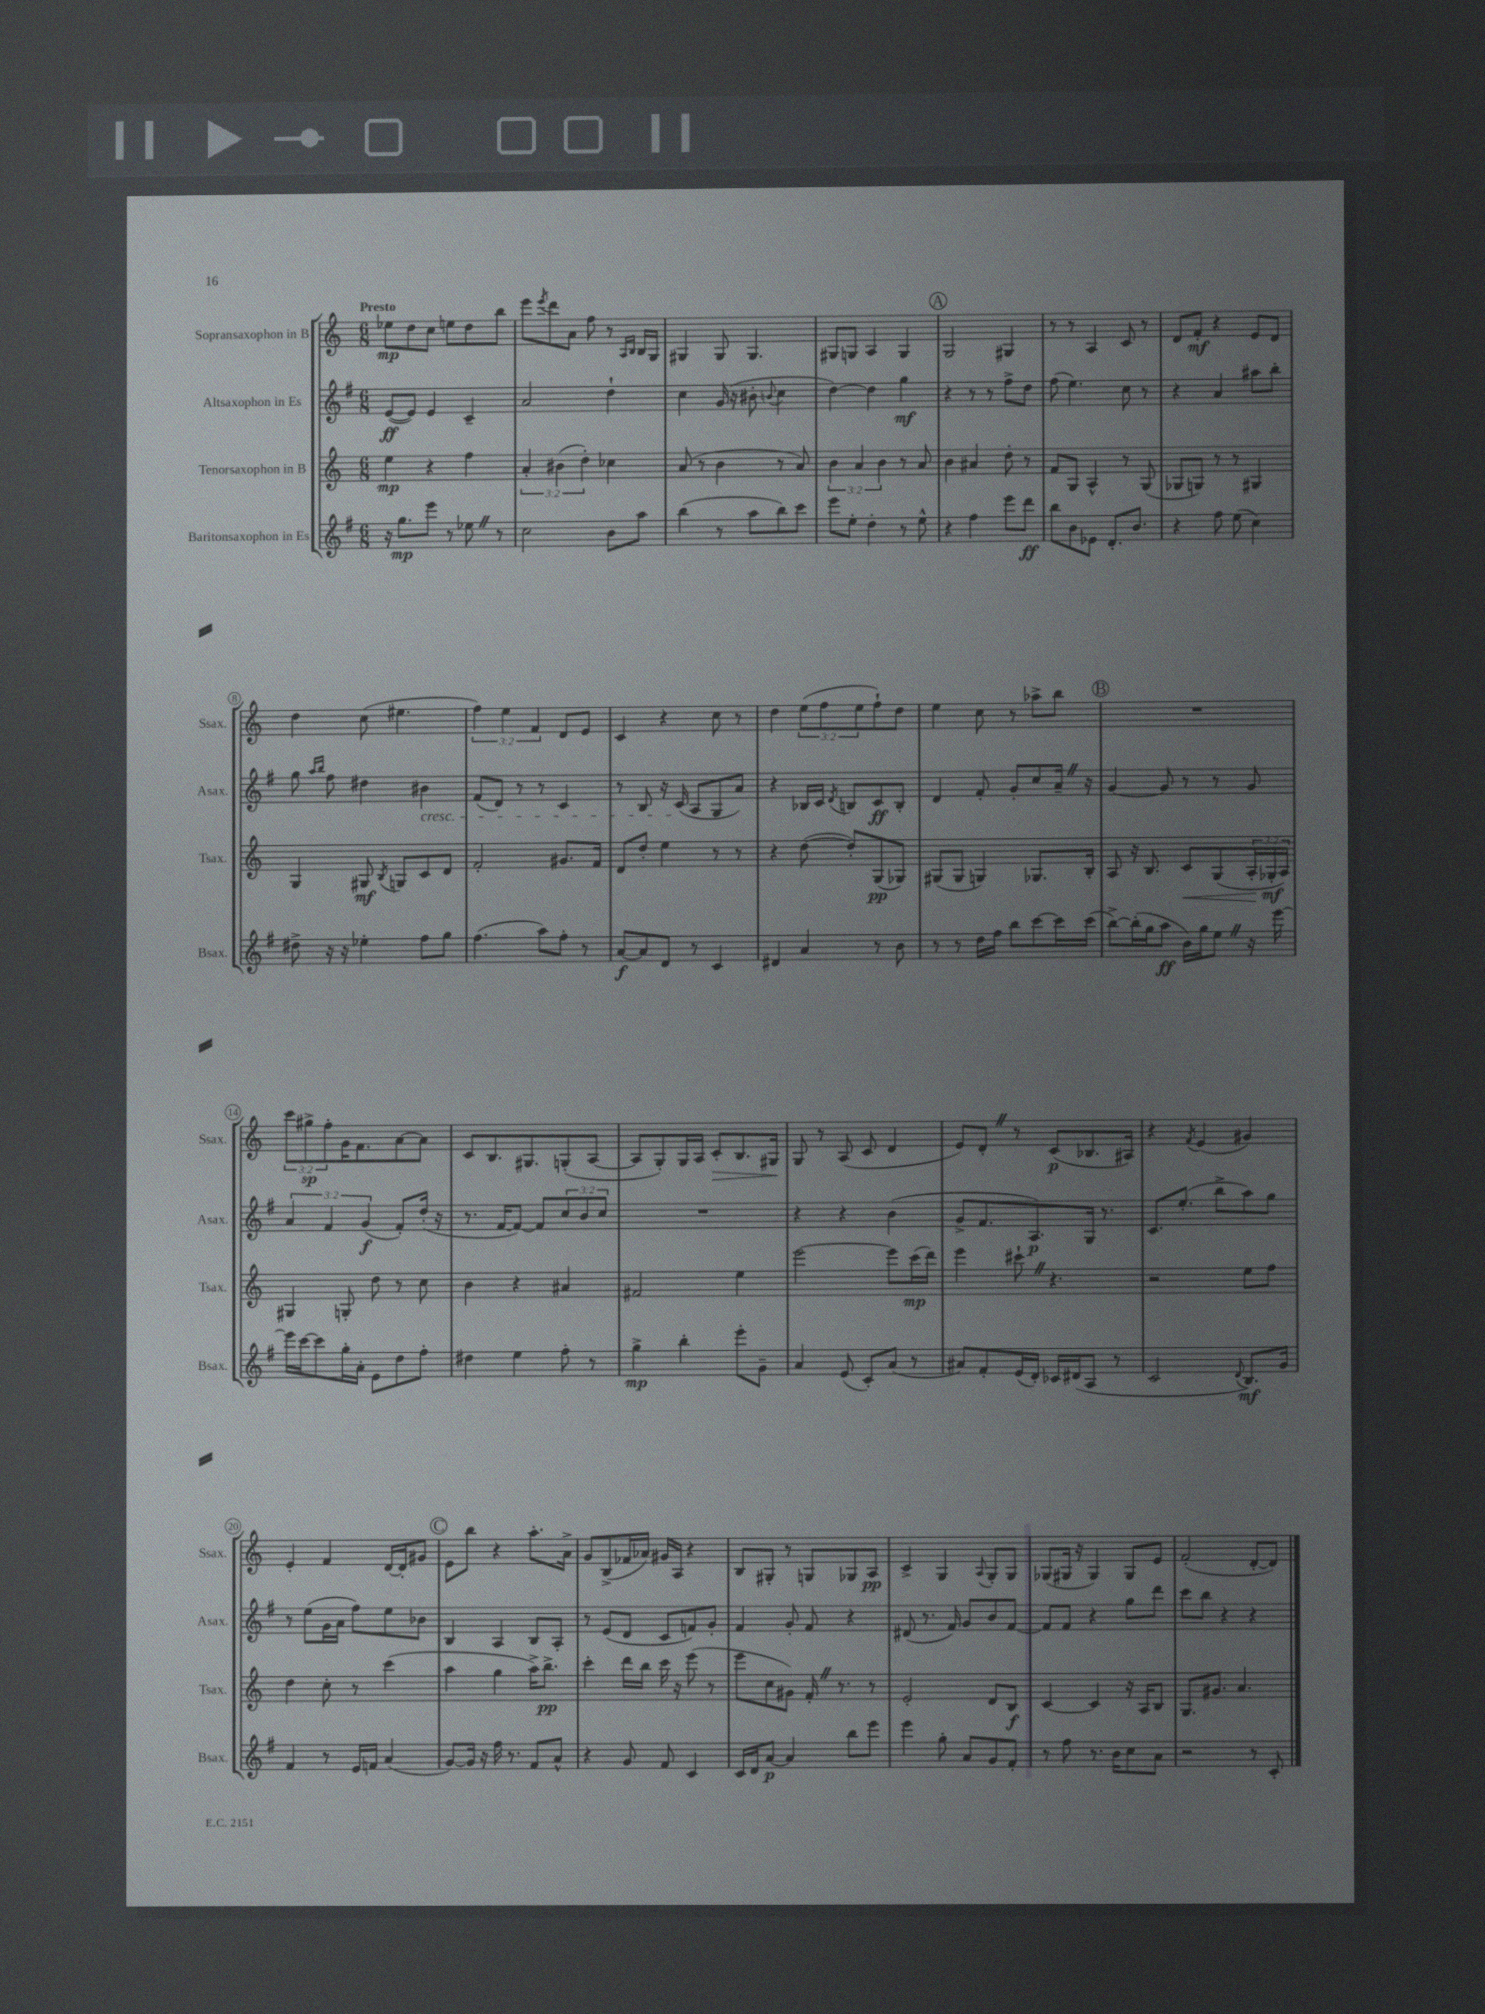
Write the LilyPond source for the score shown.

<<
\new StaffGroup <<
\new Staff = "s0" \with { instrumentName = "Sopransaxophon in B" shortInstrumentName = "Ssax." } {
    \clef treble \key c \major \numericTimeSignature \time 6/8 \override Staff.TupletNumber.text = #tuplet-number::calc-fraction-text \tempo "Presto"
    ees''8\mp d''8 c''8 e''8 d''8 b''8 |
    e'''8 \acciaccatura { e'''8 } d'''8 a'8 f''8 r8 \grace { a16 b16 } b16 g16 |
    gis4 gis8 gis4. |
    gis8 g8 a4 g4 |
    \mark \markup { \circle "A" } g2 gis4 |
    r8 r8 a4 c'8 r8 |
    d'8 f'8-.\mf r4 e'8 d'8 |
    d''4 c''8( eis''4. |
    \tuplet 3/2 { f''4) e''4 f'4 } d'8 e'8 |
    c'4 r4 c''8 r8 |
    d''4 \tuplet 3/2 { e''8( f''8 e''8 } f''8-!) d''8 |
    e''4 c''8 r8 aes''8-> b''8 |
    \mark \markup { \circle "B" } R2. |
    \tuplet 3/2 { c'''8 gis''8->\sp f''8-. } g'16 f'8. a'8~ a'8 |
    c'8 b8. gis8. g8-.( a8~ |
    a8 g8-.) g16 a16 c'8-.\> b8. gis16\! |
    g8 r8 a8( c'8 d'4 |
    e'8) d'8-. \once \override BreathingSign.text = \markup { \musicglyph "scripts.caesura.straight" } \breathe r8 c'8\p( bes8. ais16) |
    r4 \acciaccatura { f'8 } e'4( gis'4) |
    e'4-. f'4 d'16~ d'16-. gis'8 |
    \mark \markup { \circle "C" } e'8 b''8 r4 a''8.-. a'16-> |
    g'8 b8->( fes'16 aes'16) gis'16 a16 r4 |
    b8 gis8-. r8 g8 ges8 a8\pp |
    c'4-> g4 \appoggiatura { a8 } g8-. g8 |
    ges8( gis16 r16 gis4) gis8 e'8 |
    f'2-.( d'8~-. d'8) \bar "|." |
}
\new Staff = "s1" \with { instrumentName = "Altsaxophon in Es" shortInstrumentName = "Asax." } {
    \clef treble \key g \major \numericTimeSignature \time 6/8 \override Staff.TupletNumber.text = #tuplet-number::calc-fraction-text
    e'8~\ff( e'8) e'4 c'4-- |
    a'2 d''4-! |
    c''4 g'16( r16 bis'8-. \appoggiatura { b'8 } c''4 |
    d''4~) d''4 g''4\mf |
    \mark \markup { \circle "A" } r4 r8 r8 fis''8-> d''8 |
    fis''8( e''4.) c''8 r8 |
    r4 a'4 ais''8 b''8-. |
    g''8 \grace { a''16 b''16 } fis''8 dis''4 bis'4\cresc |
    fis'8( d'8) r8 r8 c'4 |
    r8 b8 r16 c'16\!( a8 g8 a'8) |
    r4 bes16 c'16 \acciaccatura { d'8 } b8 c'8\ff b8-. |
    d'4 fis'8-. g'8-. c''8 a'16-- \once \override BreathingSign.text = \markup { \musicglyph "scripts.caesura.straight" } \breathe r16 |
    \mark \markup { \circle "B" } g'4~ g'8 r8 r8 g'8 |
    \tuplet 3/2 { a'4 fis'4 g'4\f( } fis'8-.) d''16-.( r16 |
    r8. fis'16~ fis'8~) fis'8 \tuplet 3/2 { c''8 b'8 c''8 } |
    R2. |
    r4 r4 b'4( |
    g'8-> fis'8. a8.\p) g16 r8. |
    c'8. e''8.-.( b''8-> a''8) g''8 |
    r8 e''8( g'16 a'16 fis''8) e''8 bes'8 |
    \mark \markup { \circle "C" } b4 a4 b8 a8-. |
    r8 e'8( d'8 c'8 f'8) g'8-. |
    fis'4 g'8-. fis'8 r4 |
    dis'8( r8. fis'16) g'8 b'8 fis'8~ |
    fis'8 fis'8 r4 g''8 d'''8 |
    c'''8 b''8 r4 r4 \bar "|." |
}
\new Staff = "s2" \with { instrumentName = "Tenorsaxophon in B" shortInstrumentName = "Tsax." } {
    \clef treble \key c \major \numericTimeSignature \time 6/8 \override Staff.TupletNumber.text = #tuplet-number::calc-fraction-text
    e''4\mp r4 f''4 |
    \tuplet 3/2 { a'4-. bis'4( d''4-.) } ces''4 |
    a'8( r8 b'4 r8 a'8) |
    \tuplet 3/2 { b'4 a'4 b'4 } r8 a'8 |
    \mark \markup { \circle "A" } b'4 ais'4 d''8-. r8 |
    f'8 g8 a4-^ r8 g8( |
    ges8 g8) r8 r8 gis4 |
    g4 gis8\mf \acciaccatura { b8 } g8 c'8 d'8 |
    f'2-. gis'8. f'16 |
    d'8 d''8-. e''4 r8 r8 |
    r4 d''8~( d''8-.) g8\pp( ges8) |
    gis8( gis8 g4) ges8. b16-. |
    \mark \markup { \circle "B" } a8 r16 b8. c'8\< g8( \tuplet 3/2 { a16-.\! ges16-.\mf a16) } |
    gis4 g8-. d''8 r8 c''8 |
    b'4 r4 ais'4 |
    fis'2 e''4 |
    e'''2~ e'''8 c'''16\mp( d'''16) |
    e'''4 cis'''8-! \once \override BreathingSign.text = \markup { \musicglyph "scripts.caesura.straight" } \breathe r4. |
    r2 e''8 f''8 |
    d''4 c''8-. r8 c'''4( |
    \mark \markup { \circle "C" } a''4 g''4 a''16->) b''8.->\pp |
    c'''4-. d'''16 b''16 c'''16 r16 e'''8( r8 |
    e'''8 c''8 gis'8) f'16-. \once \override BreathingSign.text = \markup { \musicglyph "scripts.caesura.straight" } \breathe r8. r8 |
    e'2-. d'8 b8\f |
    c'4~ c'4 r16 a16 b8 |
    g8. gis'8. a'4. \bar "|." |
}
\new Staff = "s3" \with { instrumentName = "Baritonsaxophon in Es" shortInstrumentName = "Bsax." } {
    \clef treble \key g \major \numericTimeSignature \time 6/8
    r16 g''8.\mp e'''8 r8 ees''8 \once \override BreathingSign.text = \markup { \musicglyph "scripts.caesura.straight" } \breathe r8 |
    c''2 b'8 a''8 |
    b''4( r8 a''8 b''8) c'''8 |
    e'''8 e''8-. d''4-. r8 e''8-^ |
    \mark \markup { \circle "A" } r4 fis''4 e'''8 d'''8\ff |
    b''8 b'8 ees'8 d'8.-. b'8. |
    r4 fis''8 e''8( c''4) |
    dis''8-> r16 r16 ees''4-. fis''8 g''8 |
    fis''4.( a''8) fis''8-. r8 |
    a'8~\f a'8 d'8 r8 c'4 |
    dis'4 a'4 r8 b'8 |
    r8 r8 d''16 fis''16 b''8 c'''8~ c'''16 c'''16( |
    \mark \markup { \circle "B" } b''8~->) b''16-.( g''16 a''8\ff b'16) g''16 e''8 \once \override BreathingSign.text = \markup { \musicglyph "scripts.caesura.straight" } \breathe r16 e'''16~ |
    e'''16 c'''16~ c'''8 g''16-. a'16-. e'8 d''8 fis''8-. |
    dis''4 e''4 fis''8-. r8 |
    g''4->\mp b''4-. e'''8-. g'8-- |
    a'4 e'8( c'8-.) a'8( r8 |
    ais'8) fis'8-. e'16( d'16-.) ces'16 dis'16( a8 r8 |
    c'2 \appoggiatura { d'8 } b8.\mf) g'16 |
    fis'4 r8 e'16 f'16 a'4( |
    \mark \markup { \circle "C" } g'8~) g'16 r16 fis''16 r8. fis'8 a'8-^ |
    r4 g'8 fis'8 c'4 |
    c'16 d'16 a'8~\p a'4 b''8 e'''8 |
    e'''4 g''8-. a'8 g'8 fis'8-. |
    r8 fis''8 r8. b'16 c''8 a'8 |
    r2 r8 c'8-. \bar "|." |
}
>>
>>
\layout { \context { \Score \override BarNumber.stencil = #(make-stencil-circler 0.1 0.3 ly:text-interface::print) } }
